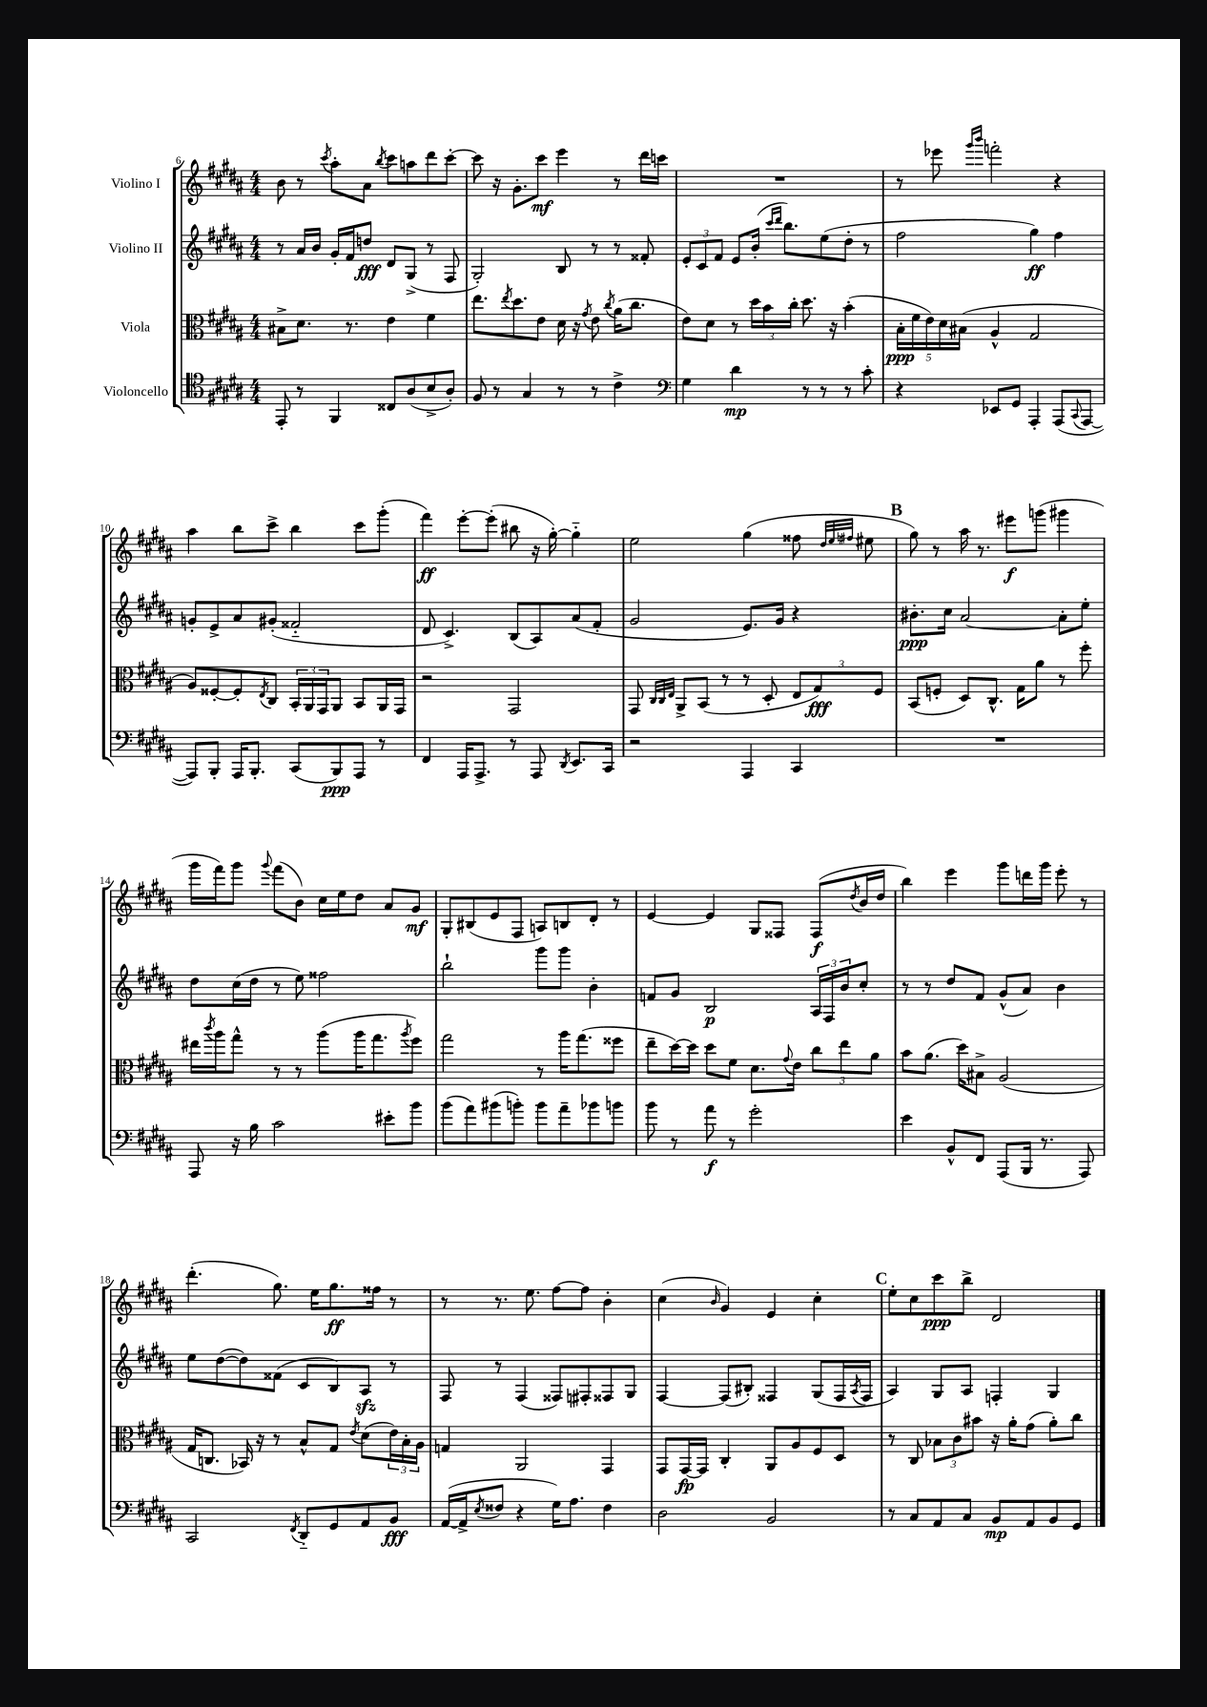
<<
\new StaffGroup <<
\new Staff = "s0" \with { instrumentName = "Violino I" } {
    \clef treble \key b \major \numericTimeSignature \time 4/4
    b'8 r8 \acciaccatura { cis'''8 } ais''8-. ais'8 \acciaccatura { b''8 } cis'''8 a''8 dis'''8 cis'''8~-. |
    cis'''8 r16 gis'8.-. cis'''8\mf e'''4 r8 dis'''16 c'''16 |
    R1 |
    r8 ees'''8 \grace { gis'''16 b'''16 } f'''2-. r4 |
    ais''4 b''8 cis'''8-> b''4 cis'''8 gis'''8-.( |
    fis'''4\ff) e'''8~-. e'''8-.( bis''8 r16 gis''16~-.) gis''4-_ |
    e''2 gis''4( fisis''8 \grace { dis''32 e''32 fis''32 } eis''8 |
    \mark \markup { \bold "B" } gis''8) r8 ais''16 r8. eis'''8\f g'''8( gis'''4 |
    gis'''16 fis'''16) gis'''8 \appoggiatura { gis'''8 } fis'''8( b'8) cis''16 e''16 dis''8 ais'8 gis'8\mf |
    gis8-. bis8( e'8 fis8 a8) b8 dis'8-. r8 |
    e'4~ e'4 gis8 fisis8 fisis8\f( \acciaccatura { dis''8 } b'16 dis''16 |
    b''4) e'''4 gis'''8 d'''16 gis'''16 e'''8-. r8 |
    dis'''4.-.( gis''8.) e''16 gis''8.\ff fisis''16 r8 |
    r8 r8. e''8. fis''8~ fis''8 b'4-. |
    cis''4( \grace { b'16 } gis'4) e'4 cis''4-. |
    \mark \markup { \bold "C" } e''8-. cis''8 cis'''8\ppp b''8-> dis'2 \bar "|." |
}
\new Staff = "s1" \with { instrumentName = "Violino II" } {
    \clef treble \key b \major \numericTimeSignature \time 4/4
    r8 ais'16 b'16 gis'16-. fis'16 d''8\fff dis'8 gis8->( r8 fis8 |
    gis2-.) b8 r8 r8 fisis'8-. |
    \tuplet 3/2 { e'8-. cis'8 fis'8 } e'8 b'16-.( \grace { cis'''16 dis'''16 } b''8.) e''8( dis''8-. r8 |
    fis''2 gis''4\ff) fis''4 |
    g'8-. e'8-> ais'8 gis'8-.( fisis'2-_ |
    dis'8 cis'4.->) b8( ais8) ais'8( fis'8-. |
    gis'2 e'8.) gis'16 r4 |
    \mark \markup { \bold "B" } bis'8.-.\ppp cis''16 ais'2~ ais'8-. e''8-. |
    dis''8 cis''16( dis''16 r8 e''8) fisis''2 |
    b''2-! gis'''8 gis'''8 b'4-. |
    f'8 gis'8 b2\p \tuplet 3/2 { ais16 fis16 b'16 } cis''8-. |
    r8 r8 dis''8 fis'8 gis'8-^( ais'8) b'4 |
    e''8 dis''8~( dis''8) fisis'8( cis'8 b8) ais8\sfz r8 |
    fis8 r8 fis4( fisis8) fis8-. fisis8 gis8 |
    fis4~ fis8( bis8-.) fisis4 gis8( fisis16 \acciaccatura { ais8 } fisis16 |
    \mark \markup { \bold "C" } ais4) gis8 ais8 f4-. gis4 \bar "|." |
}
\new Staff = "s2" \with { instrumentName = "Viola" } {
    \clef alto \key b \major \numericTimeSignature \time 4/4
    bis8-> dis'8. r8. e'4 fis'4 |
    e''8. \acciaccatura { e''8 } dis''8. e'8 dis'16 r16 \acciaccatura { gis'8 } e'8 \acciaccatura { cis''8 } ais'16( cis''8. |
    e'8) dis'8 r8 \tuplet 3/2 { dis''16 b'16 cis''16-. } dis''8. r16 b'4-.( |
    \tuplet 5/4 { b16-.\ppp fis'16 e'16) dis'16 bis16( } ais4-^ gis2 |
    ais8) fisis8~-. fisis8-. \acciaccatura { e8 } cis8 \tuplet 3/2 { b,16-. ais,16 gis,16 } ais,8 b,8 ais,16 gis,16 |
    r2 gis,2 |
    gis,8 \grace { cis32 cis32 e32 } ais,8-> b,8( r8 r8 dis8-. \tuplet 3/2 { e8 gis8\fff) fis8 } |
    \mark \markup { \bold "B" } b,8( f8-. dis8) cis8.-^ gis16 ais'8 r8 fis''8-. |
    eis''16 \acciaccatura { cis'''8 } ais''16 gis''8-^ r8 r8 ais''8( ais''16 gis''8. \acciaccatura { ais''8 } fis''8) |
    gis''2 r8 ais''16 gis''8.( fisis''8 |
    e''8-- dis''16~) dis''16 dis''8 fis'8 dis'8. \appoggiatura { gis'8 } e'16 \tuplet 3/2 { cis''8 e''8 ais'8 } |
    b'8 ais'8.( dis''16) bis8-> ais2( |
    gis16 c8. bes,16) r16 r8 b8-^ gis8 \acciaccatura { e'8 } dis'8( \tuplet 3/2 { e'16) b16-. ais16 } |
    g4 ais,2 gis,4 |
    gis,8 gis,16~\fp gis,16 cis4-. ais,8 ais8 fis8 dis8 |
    \mark \markup { \bold "C" } r8 cis8 \tuplet 3/2 { bes8 cis'8 bis'8 } r16 ais'16-. gis'8( ais'8-.) cis''8 \bar "|." |
}
\new Staff = "s3" \with { instrumentName = "Violoncello" } {
    \clef tenor \key b \major \numericTimeSignature \time 4/4
    e,8-. r8 fis,4 cisis8 ais8( b8-> ais8-.) |
    fis8 r8 gis4 r8 r8 cis'4-> |
    \clef bass gis4 dis'4\mp r8 r8 r8 cis'8-. |
    r4 ees,8 gis,8 ais,,4-. ais,,8( \appoggiatura { cis,8 } ais,,8~ |
    ais,,8) b,,8-. ais,,16 b,,8.-. cis,8( b,,8\ppp) ais,,8 r8 |
    fis,4 ais,,16 ais,,8.-> r8 ais,,8 \acciaccatura { dis,8 } e,8. cis,16 |
    r2 ais,,4 cis,4 |
    \mark \markup { \bold "B" } R1 |
    ais,,8 r16 b16 cis'2 eis'8-. b'8 |
    b'8( ais'8) bis'8( b'8-.) b'8 ais'8-- bes'8 b'8 |
    b'8 r8 ais'8\f r8 gis'2-. |
    e'4 b,8-^ fis,8 ais,,8( b,,16 r8. ais,,8) |
    cis,2 \acciaccatura { fis,8 } dis,8-_ gis,8 ais,8 b,8\fff |
    ais,16~( ais,16-> \acciaccatura { e8 } fisis8 r4 gis16) ais8. fisis4 |
    dis2 b,2 |
    \mark \markup { \bold "C" } r8 cis8 ais,8 cis8 b,8\mp ais,8 b,8 gis,8 \bar "|." |
}
>>
>>
\layout { \context { \Score currentBarNumber = #6 } }
